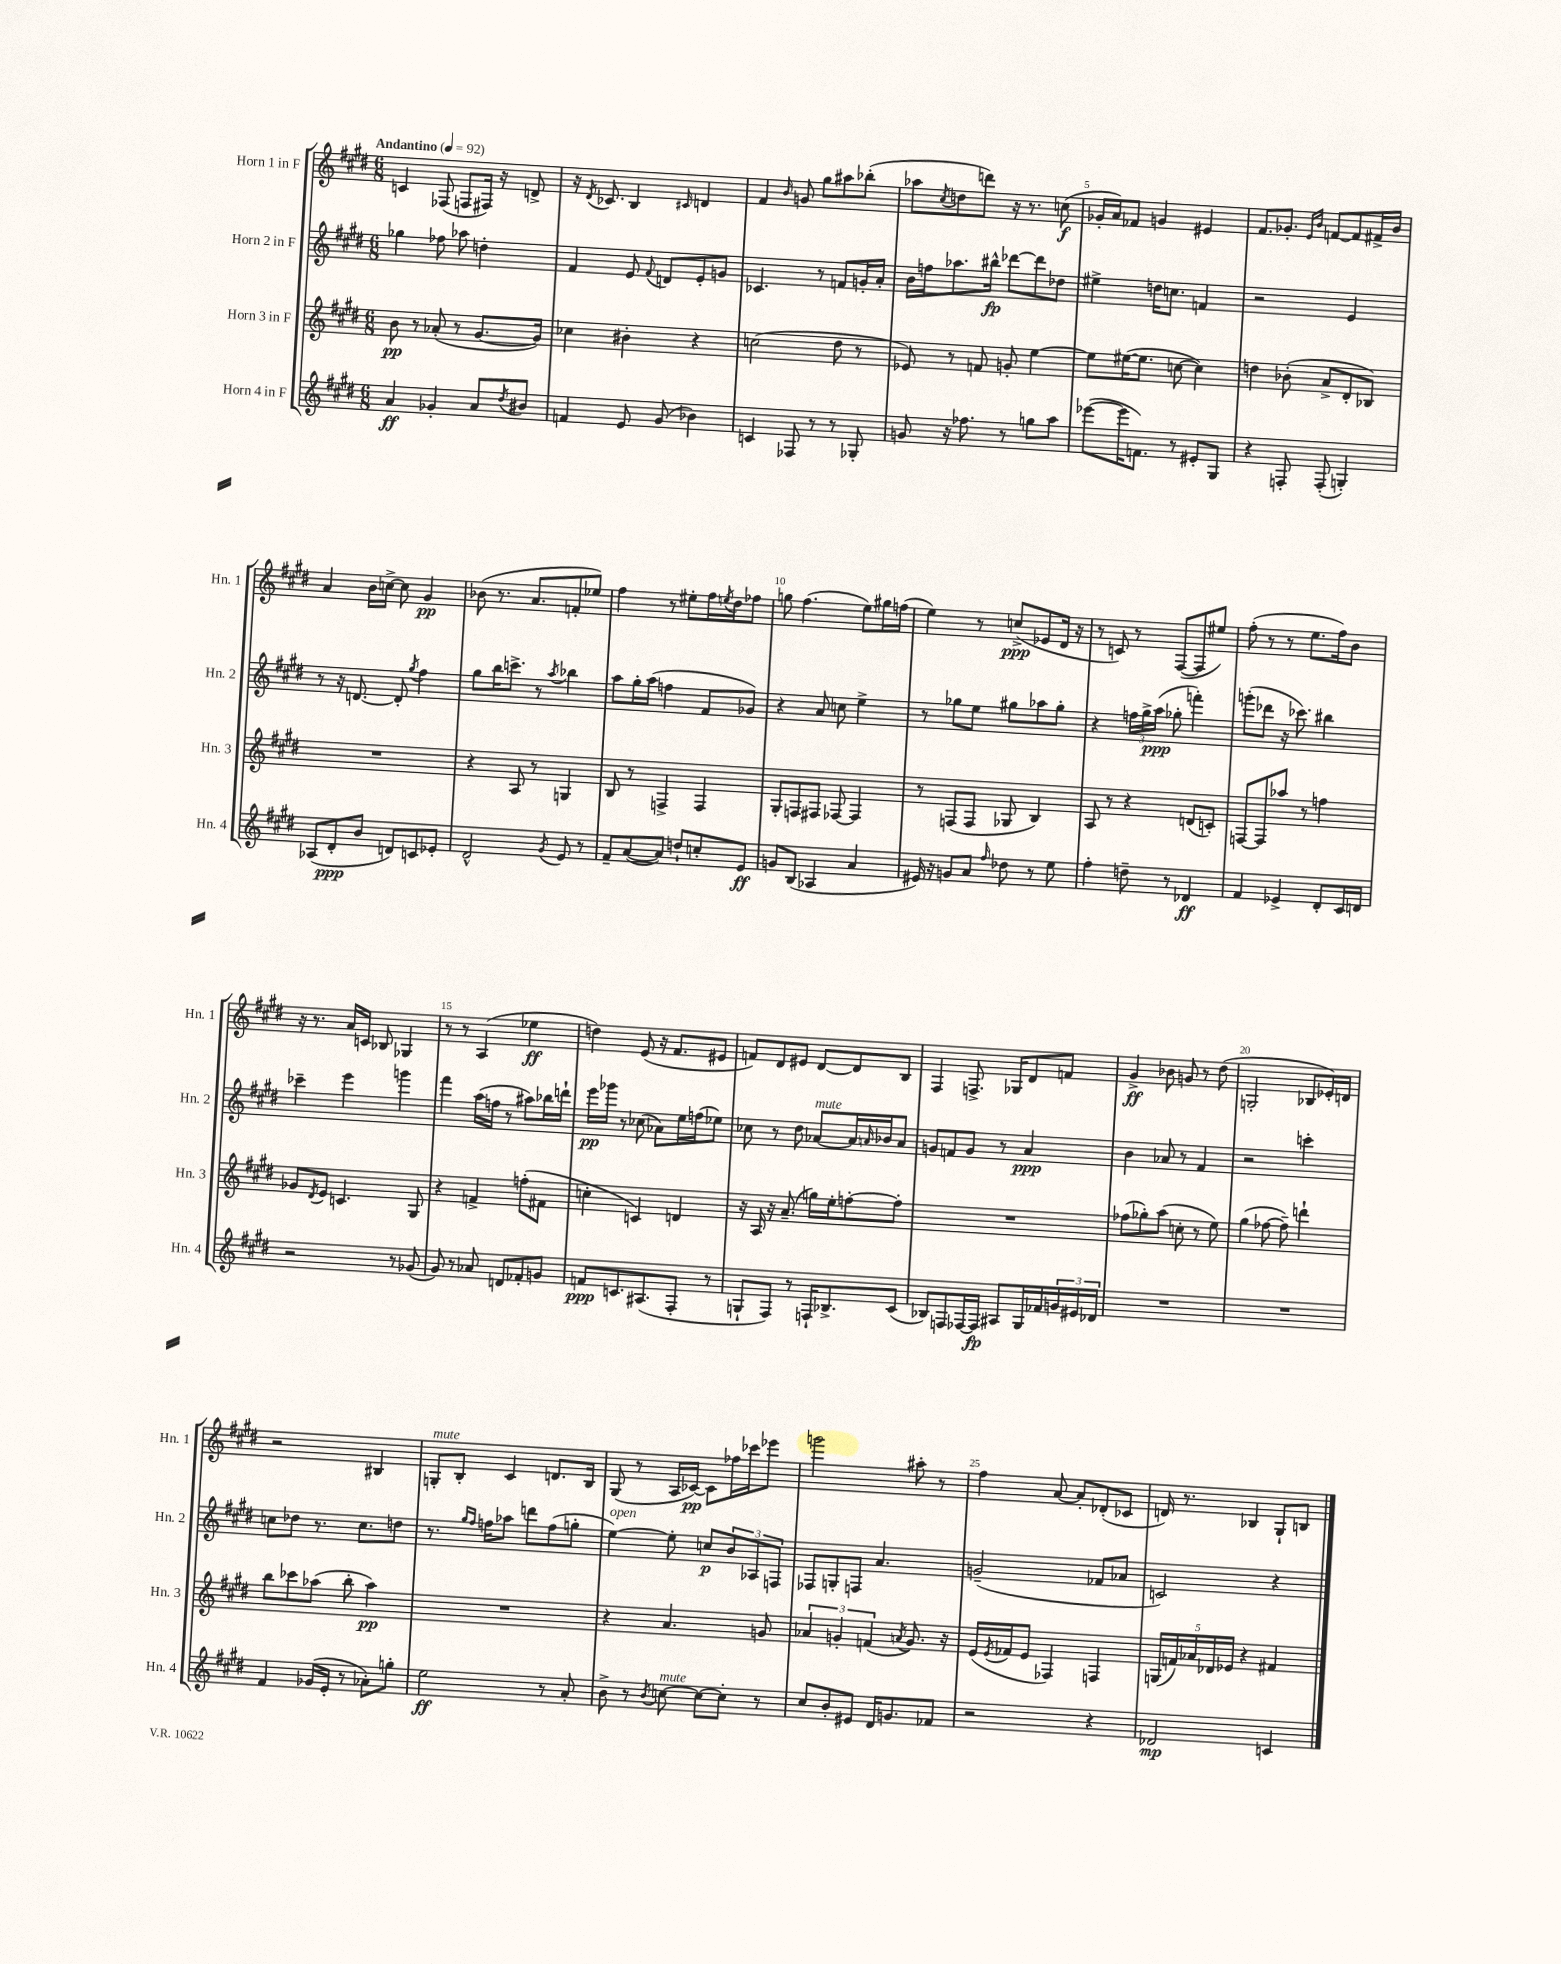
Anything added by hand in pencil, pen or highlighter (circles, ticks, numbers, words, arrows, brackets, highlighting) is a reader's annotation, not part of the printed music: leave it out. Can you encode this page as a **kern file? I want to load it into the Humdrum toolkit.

**kern	**kern	**kern	**kern
*staff4	*staff3	*staff2	*staff1
*clefG2	*clefG2	*clefG2	*clefG2
*k[f#c#g#d#]	*k[f#c#g#d#]	*k[f#c#g#d#]	*k[f#c#g#d#]
*M6/8	*M6/8	*M6/8	*M6/8
*MM92	*MM92	*MM92	*MM92
4a/	8b\	4gg-\	4c/
.	8r	.	.
4g-'/	(8a-'/	8ff-\	(8F-/
.	8r	8aa-\	8F/L
8a/L	[8.g#/L	4dd'\	16F#/Jk)
.	.	.	16r
8qdd#/	.	.	.
8b#/J	.	.	8d^/
.	16g#/]Jk)	.	.
=	=	=	=
4f/	4cc-\	4f#/	16r
.	.	.	8qd#/
.	.	.	8.c-/
8e/	4b#'\	8e/	4B/
.	.	8qqf#/	.
(8g#/	.	8d/L	.
.	.	.	16qqc#/
4b-\)	4r	8e'/	4d/
.	.	8g/J	.
=	=	=	=
4c/	(2cc\	4.c-/	4f#/
.	.	.	16qqb/
8F-/	.	.	8g/
8r	.	8r	8gg#\L
8r	8dd#\	8f/L	8aa#\
8G-'/	8r	16g'/L	(8bb-'\J
.	.	16a'/JJ	.
=	=	=	=
8g/	8e-/)	16b\LL	8aa-\L
.	.	16ff\J	.
.	.	.	8qcc#/
16r	8r	8.aa-\	8dd\
8.ff-\	.	.	.
.	8f/	.	8ddd\J)
.	.	16bb#^^\Jk	.
8r	8g'/	[8ddd-\L	16r
.	.	.	8.r
8gg\L	[4ee\	8ddd-\]	.
8aa\J	.	8dd-\J	(8cc\
=	=	=	=
([8eee-\L	8ee\]L	4ee#^\	16g-'/LL
.	.	.	16a/J)
16eee-\]K	([16ee#\K	.	8f-/J
8.f\J)	8.ee#\]J	.	.
.	.	16dd\LK	4g/
.	.	8.cc\J	.
8r	[8cc\	.	.
8e#'/L	4cc\])	4f/	4e#/
8G#/J	.	.	.
=	=	=	=
4r	4dd\	2r	8.f#/L
.	.	.	8.g-'/J
8F'/	(8b-'\	.	.
.	.	.	16qqe/LL
.	.	.	16qqb/JJ
(8F'/	8a^/L	.	[8f/L
4G'/)	8d#'/	4e/	8f/]
.	8B-/J)	.	16f#^/L
.	.	.	16b/JJ
=	=	=	=
(8A-/L	2.r	8r	4a/
8d#'/	.	16r	.
.	.	[8.d/	.
8b/J	.	.	16b\LL
.	.	.	[16cc^\JJ
8d/L)	.	8d'/]	8cc\]
.	.	8qgg#/	.
8c/	.	4ff#\	4g#/
8e-'/J	.	.	.
=	=	=	=
2d#^^/	4r	8gg#\L	(8b-\
.	.	16bb\K	8.r
.	.	8.ccc^\J	.
.	8A/	.	.
.	.	.	8.a/L
.	8r	8r	.
8qg#/	.	8qaa/	.
8e/	4G/	4bb-\	8f'/
8r	.	.	8ee-/J)
=	=	=	=
8f#~/L	8B/	8aa\L	4ff#\
([8a/	8r	16gg#'\L	.
.	.	(16aa\JJ	.
8a/]J)	4F^/	4ff\	8r
8dd`/L	.	.	8ee#'\L
8cc'/	4F/	8f#/L	16ff#\L
.	.	.	8qee/
.	.	.	16dd#\J
8e/J	.	8g-/J)	8ff-\J
=	=	=	=
8g/L	8G#'/L	4r	8gg\
(8B/J	8F/	.	(4.ff#\
4A-/	8F#/J	8a/	.
.	[8F-/	8cc\	.
4a/	4F-/]	4ee^\	8ee\L)
.	.	.	16gg#\L
.	.	.	(16ff\JJ
=	=	=	=
16e#/)	8r	8r	4ee\)
16r	.	.	.
8g/L	(8F/L	8gg-\L	.
8a/J	8F/J	8ee\J	8r
16qqff#/	.	.	.
8dd-\	8G-/	8gg#\L	(8cc^/L
8r	4B/)	8aa-\	8e-/
8ee\	.	8gg#'\J	16d#/Jk
.	.	.	16r
=	=	=	=
4ff#'\	8A/	4r	8r
.	8r	.	8c/)
8dd~\	4r	24ff\LL	8r
.	.	24gg#^\	.
.	.	(24aa\JJ	.
8r	.	8gg-'\	([8F#/L
4d-/	(8d/L	4fff'\)	8F#/]
.	8c'/J)	.	8ee#/J)
=	=	=	=
4f#/	[8F/L	(8ggg'\L	(8ff#'\
.	8F/]	8ddd-\J	8r
4e-^/	8aa-/J	16r	8r
.	.	8.ccc-\)	.
.	8r	.	8.ee\L
8d#'/L	4ff\	4bb#\	.
.	.	.	16ff#\k)
16c#/L	.	.	8b\J
16d/JJ	.	.	.
=	=	=	=
2r	8g-/L	4ccc-~\	16r
.	.	.	8.r
.	8qd#/	.	.
.	8e/J	.	.
.	4.c/	4eee\	16a/LL
.	.	.	16c/JJ
.	.	.	8B-/
8r	.	4ggg\	4G-/
(8g-/	8G#/	.	.
=	=	=	=
8g#/)	4r	4fff#\	8r
8r	.	.	8r
8a-/	4f^/	(16aa\LL	(4A/
.	.	16ff\JJ	.
8d/L	.	8r	.
8f-'/	(8ff'\L	8aa#\L)	4ee-\
8g/J	8f#\J	16bb-\L	.
.	.	16ddd`\JJ	.
=	=	=	=
8f/L	4cc'\	16eee\LL	4dd\)
.	.	16ggg-\JJ	.
8.c/	.	8r	.
.	4c/)	(8cc-\	(8e/
(8.A#/	.	.	.
.	.	8a-\L)	16r
.	.	.	8.f#/L
8F#'/J	4d/	16ee\L	.
.	.	(16ff\J	.
8r	.	8ee-\J)	8e#/J
=	=	=	=
8G`/L	16r	8cc-\	8f/L)
.	16A/	.	.
8F#/J)	16r	8r	8d#/
.	(8.a~/	.	.
8r	.	8dd#\	8e#/J
16F`/LK	16gg\LL)	[8a-/L	[8d#/L
8.B-^/	16ee'\J	.	.
.	[8ff'\	16a-/]L	8d#/]
.	.	16qqa/	.
.	.	16b-/J	.
(8c#/J	8ff'\]J	8a/J	8B/J
=	=	=	=
8B-/L)	2.r	8g/L	4F#/
8F/	.	8f/	.
[16F-/L	.	8g/J	8.F^/
16F-/]JJ	.	.	.
8A#/L	.	8r	.
.	.	.	16G-/LK
16G#/L	.	4a/	8d#/
16f-/	.	.	.
24g/	.	.	8f/J
24e#/	.	.	.
24d-/JJ	.	.	.
=	=	=	=
2.r	(8ff-\L	4b\	4g#^/
.	8gg-'\)	.	.
.	(8aa\J	8a-/	8b-\
.	8cc'\	8r	8g/
.	8r	4f#/	8r
.	8ee\)	.	(8dd#\
=	=	=	=
2.r	(4gg#\	2r	2G'/
.	[8ff-\	.	.
.	8ff-~\])	.	.
.	4ddd`\	4ccc'\	8B-/L
.	.	.	16e-'/L)
.	.	.	16d/JJ
=	=	=	=
4f#/	8bb\L	8cc\L	2r
.	8ccc-\	8dd-\J	.
(16g-/LL	(8aa-\J	8.r	.
16e'/JJ	.	.	.
8r	8bb'\	.	.
.	.	8.cc\L	.
8a-'\L)	4aa-\)	.	4B#/
8gg'\J	.	8dd\J	.
=	=	=	=
2ee\	2.r	8.r	8G'/L
.	.	.	8B'/J
.	.	16qqgg#/LL	.
.	.	16qqff#/JJ	.
.	.	16ff\LK	.
.	.	8aa-\J	4c#/
.	.	8ddd\L	.
8r	.	(8ff\	8.d/L
8a'/	.	8gg'\J	.
.	.	.	16B/Jk
=	=	=	=
8b^\	4r	[4ee\)	(8G#/
8r	.	.	8r
8qb/	.	.	.
[8cc\	4.a/	8ee'\]	16A/LL
.	.	.	[16c-/JJ)
8cc\_L	.	8cc/L	8c-\]L
8cc'\]J	.	12b/	16ff-\L
.	.	.	16ccc-\J
.	.	12A-/	.
8r	8g/	.	8eee-\J
.	.	12F/J	.
=	=	=	=
8cc#/L	6a-/	8F-/L	2ggg\
8b'/	.	8G'/	.
.	6g'/	.	.
8e#/J	.	8F/J	.
.	(6f/	.	.
16d#/LK	.	4.a/	.
8.g/	.	.	.
.	8qa/	.	.
.	8.g/)	.	8aa#'\
8f-/J	.	.	8r
.	16r	.	.
=	=	=	=
2r	(16e/LL	(2g~/	4ff#\
.	8qe/	.	.
.	16f-/J	.	.
.	8e/J	.	.
.	4F-/)	.	[8a/
.	.	.	8a'/]L
4r	4F/	8f-/L	(8d-'/
.	.	8a-/J	8c-/J
=	=	=	=
2d-/	(20G/LL	2c/)	16d/)
.	20f/)	.	.
.	.	.	8.r
.	20a-/	.	.
.	20d-/	.	.
.	20e-/JJ	.	.
.	4r	.	4B-/
4c/	4f#/	4r	8G#`/L
.	.	.	8B/J
==	==	==	==
*-	*-	*-	*-
